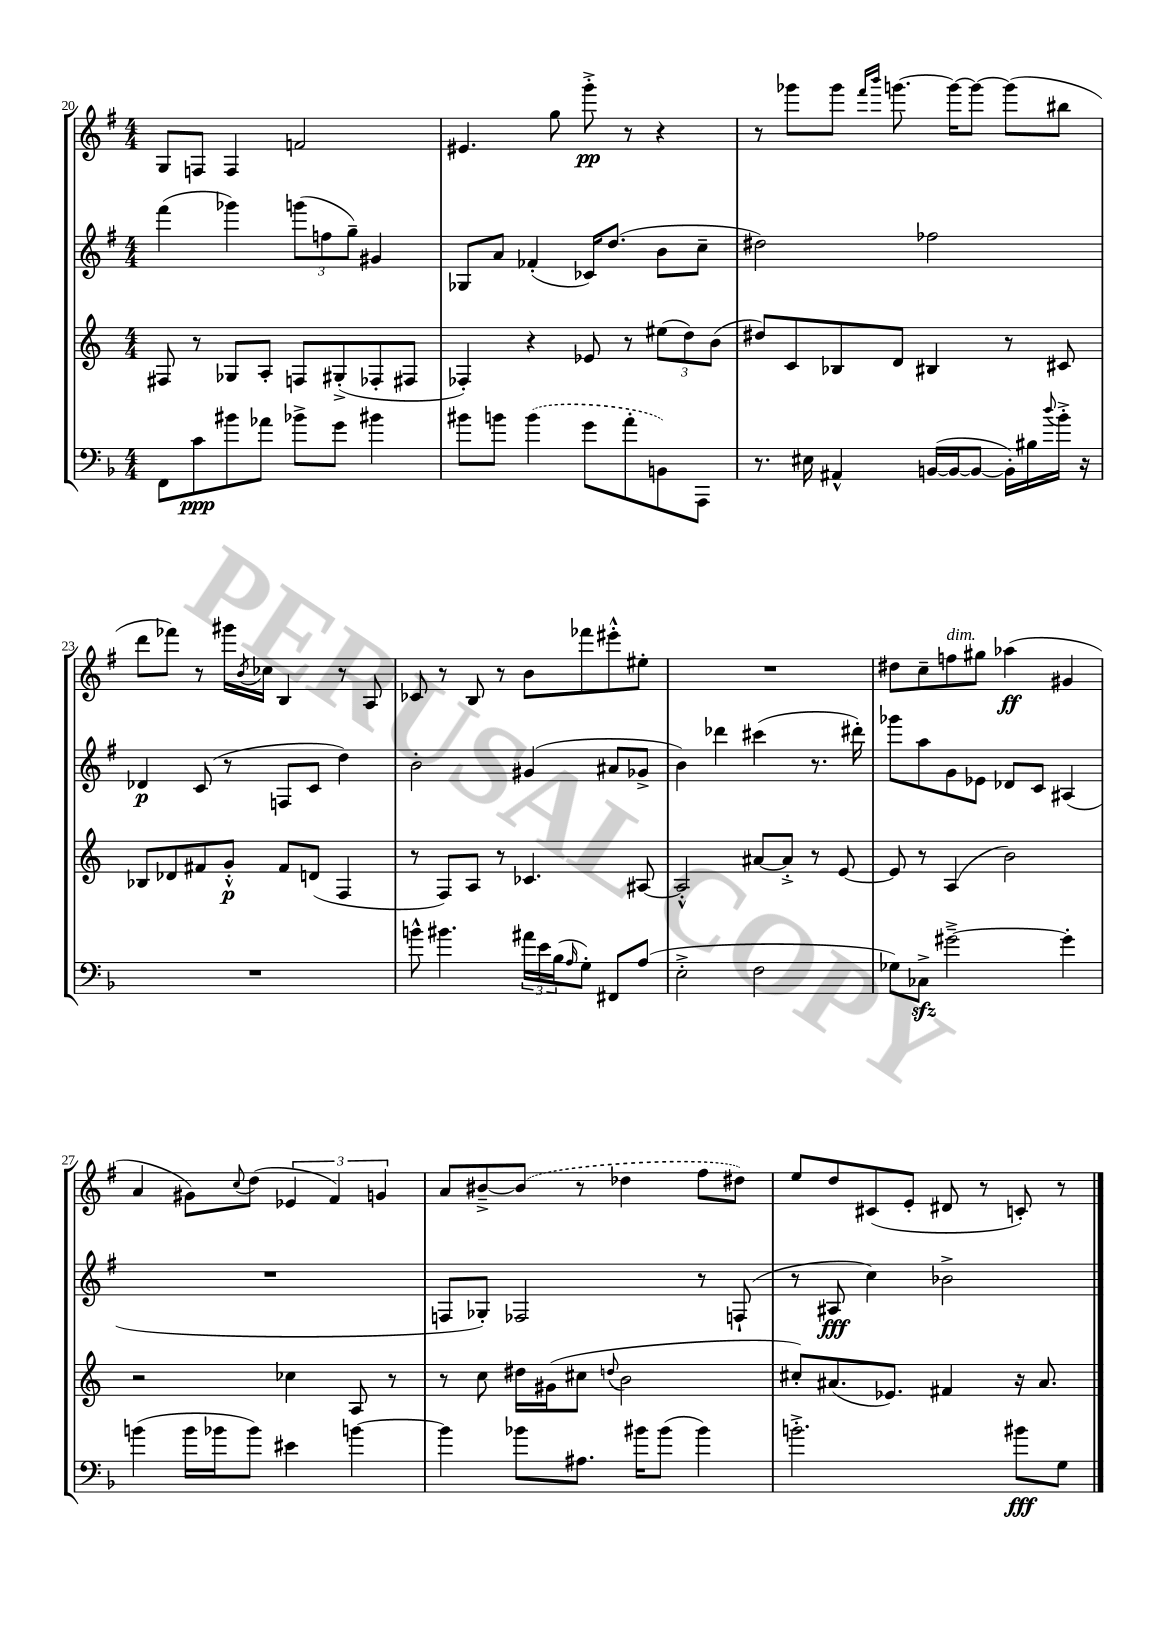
<<
\new StaffGroup <<
\new Staff = "s0" {
    \clef treble \key g \major \numericTimeSignature \time 4/4
    g8 f8 f4 f'2 |
    eis'4. g''8 g'''8-.->\pp r8 r4 |
    r8 ges'''8 ges'''8 \grace { fis'''16 b'''16 } g'''8.~ g'''16~ g'''8~ g'''8( bis''8 |
    d'''8 fes'''8) r8 gis'''16 \acciaccatura { b'8 } ces''16 b4 r8 a8 |
    ces'8 r8 b8 r8 b'8 fes'''8 eis'''8-.-^ eis''8-. |
    R1 |
    dis''8 c''8-- f''8^\markup { \italic "dim." } gis''8 aes''4\ff( gis'4 |
    a'4 gis'8) \appoggiatura { c''8 } d''8( \tuplet 3/2 { ees'4 fis'4) g'4 } |
    a'8 bis'8~---> \once \slurDashed bis'8( r8 des''4 fis''8 dis''8) |
    e''8 d''8 cis'8( e'8-. dis'8 r8 c'8-.) r8 \bar "|." |
}
\new Staff = "s1" {
    \clef treble \key g \major \numericTimeSignature \time 4/4
    fis'''4( ges'''4) \tuplet 3/2 { g'''8( f''8 g''8--) } gis'4 |
    ges8 a'8 fes'4-.( ces'16) d''8.( b'8 c''8-- |
    dis''2) fes''2 |
    des'4\p c'8( r8 f8 c'8 d''4) |
    b'2-. gis'4( ais'8 ges'8-> |
    b'4) des'''4 cis'''4( r8. dis'''16-.) |
    ges'''8 a''8 g'8 ees'8 des'8 c'8 ais4( |
    R1 |
    f8 ges8-.) fes2 r8 f8-!( |
    r8 ais8\fff c''4) bes'2-> \bar "|." |
}
\new Staff = "s2" {
    \clef treble \key c \major \numericTimeSignature \time 4/4
    fis8 r8 ges8 a8-. f8 gis8-.->( fes8-. fis8 |
    fes4-.) r4 ees'8 r8 \tuplet 3/2 { eis''8( d''8) b'8( } |
    dis''8) c'8 bes8 d'8 bis4 r8 cis'8 |
    bes8 des'8 fis'8 g'8-.-^\p fis'8 d'8( f4 |
    r8 f8) a8 r8 ces'4. ais8~ |
    ais2-.-^ ais'8~ ais'8-.-> r8 e'8~ |
    e'8 r8 a4( b'2) |
    r2 ces''4 a8 r8 |
    r8 c''8 dis''16 gis'16( cis''8 \appoggiatura { d''8 } b'2 |
    cis''8-.) ais'8.( ees'8.) fis'4 r16 ais'8. \bar "|." |
}
\new Staff = "s3" {
    \clef bass \key f \major \numericTimeSignature \time 4/4
    f,8 c'8\ppp bis'8 aes'8 bes'8-> g'8 bis'4 |
    bis'8 b'8 \once \slurDashed b'4( g'8 a'8-. b,8) a,,8 |
    r8. eis16 ais,4-^ b,16~( b,16~ b,8~ b,16-.) bis16 \appoggiatura { d''8 } bes'16-.-> r16 |
    R1 |
    b'8-^ bis'4. \tuplet 3/2 { ais'16 e'16 bes16( } \grace { a16 } g8-.) fis,8 a8( |
    e2-.-> f2 |
    ges8) ces8->\sfz gis'2~---> gis'4-. |
    b'4( b'16 bes'16 bes'8) eis'4 b'4~ |
    b'4 bes'8 ais8. bis'16 bis'8( bis'4) |
    b'2.-.-> bis'8\fff g8 \bar "|." |
}
>>
>>
\layout { \context { \Score currentBarNumber = #20 } }
